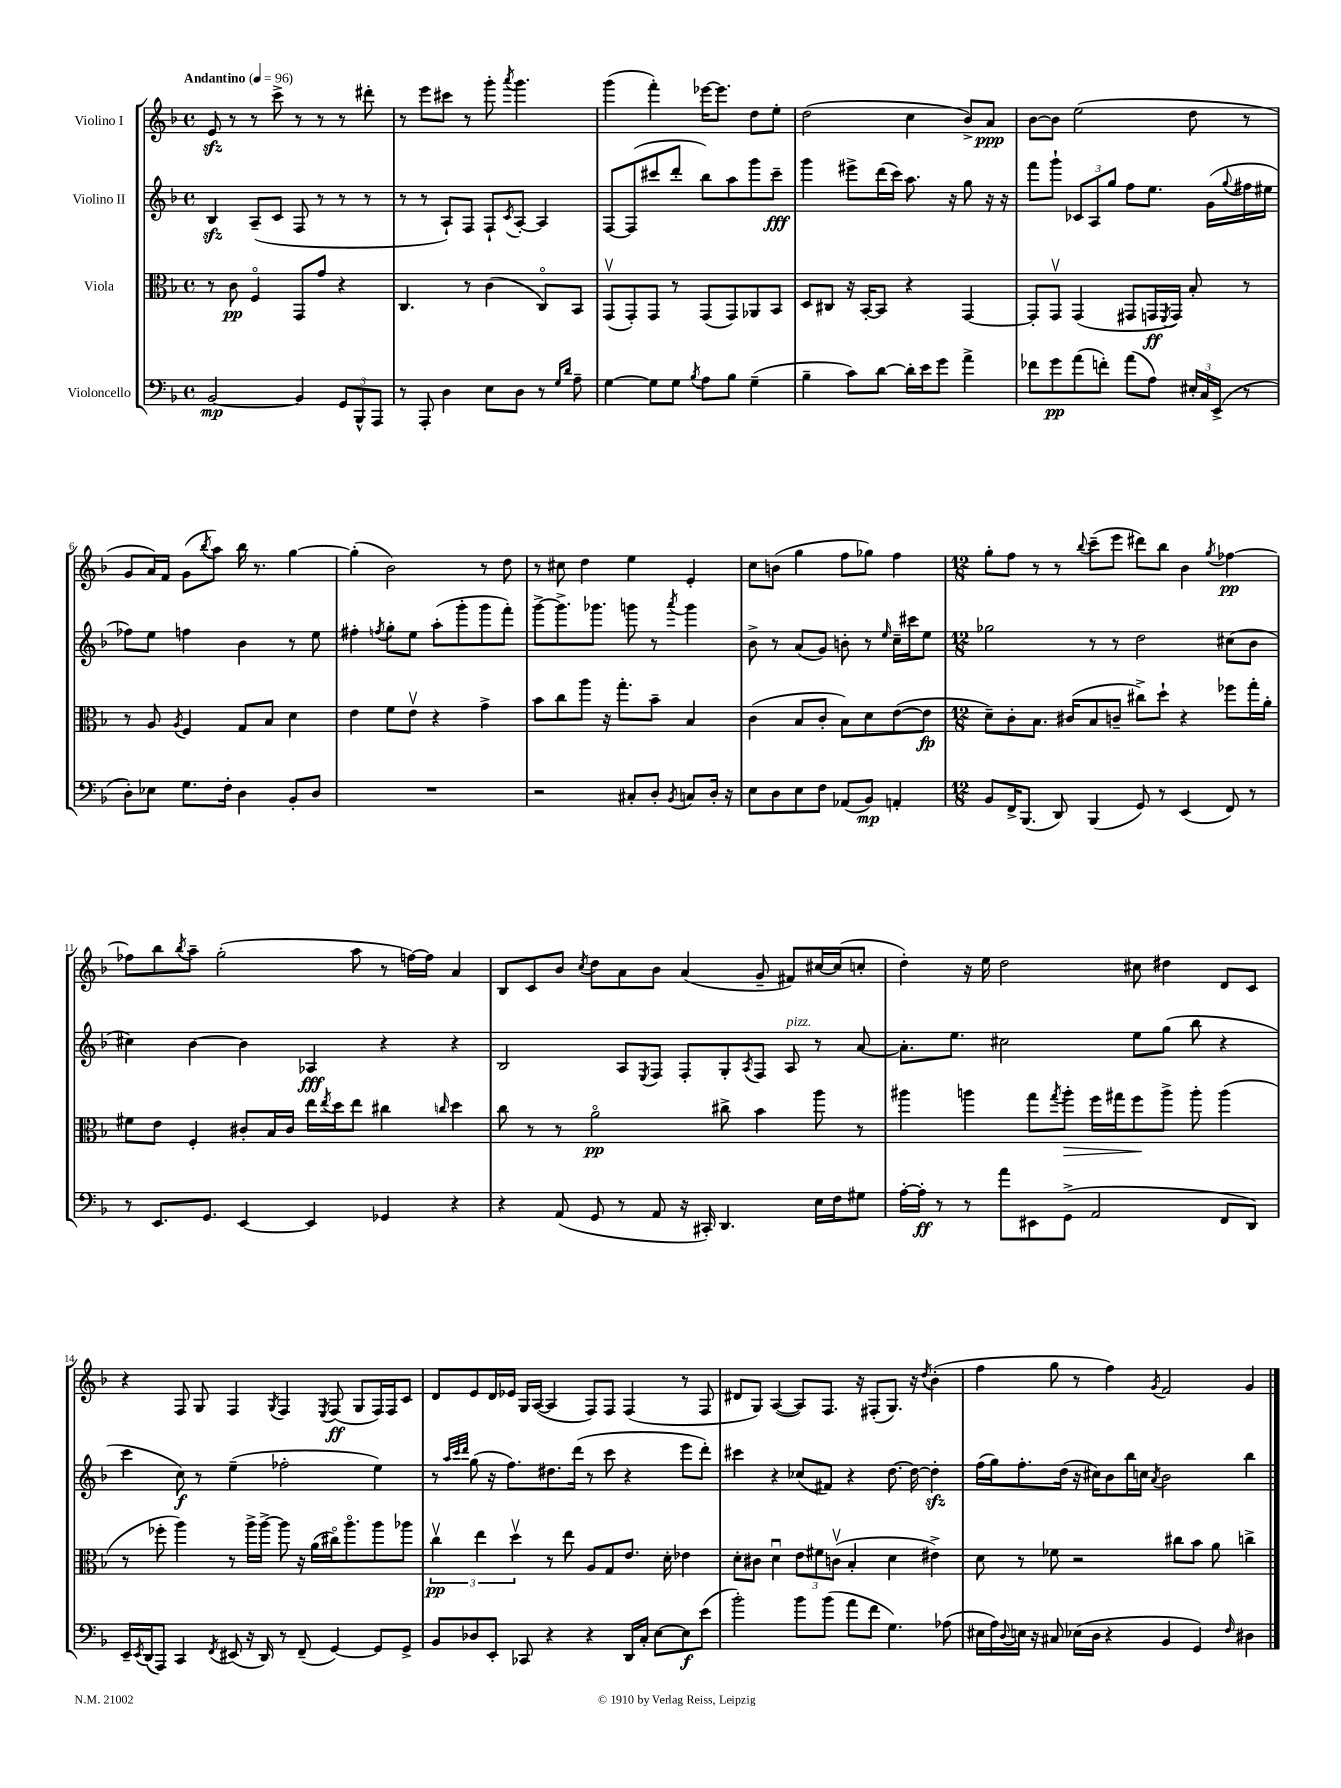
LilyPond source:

<<
\new StaffGroup <<
\new Staff = "s0" \with { instrumentName = "Violino I" } {
    \clef treble \key f \major \defaultTimeSignature \time 4/4 \tempo "Andantino" 4 = 96
    e'8\sfz r8 r8 c'''8-> r8 r8 r8 dis'''8-. |
    r8 e'''8 cis'''8 r8 g'''8-. \acciaccatura { a'''8 } g'''4. |
    g'''4( f'''4-.) ees'''16~ ees'''8. d''8 e''8-. |
    d''2( c''4 bes'8->) a'8\ppp |
    bes'8~ bes'8 e''2( d''8 r8 |
    g'8 a'16) f'16 g'8( \acciaccatura { bes''8 } a''8) bes''16 r8. g''4~ |
    g''4-.( bes'2) r8 d''8 |
    r8 cis''8 d''4 e''4 e'4-. |
    c''8 b'8( g''4 f''8 ges''8) f''4 |
    \numericTimeSignature \time 12/8 g''8-. f''8 r8 r8 \appoggiatura { bes''8 } c'''8--( e'''8 dis'''8) bes''8 bes'4 \acciaccatura { g''8 } fes''4~\pp |
    fes''8 bes''8 \acciaccatura { bes''8 } a''8-- g''2-.( a''8 r8 f''16~) f''16 a'4 |
    bes8 c'8 bes'8 \acciaccatura { c''8 } d''8 a'8 bes'8 a'4( g'8-- fis'8) cis''16~ cis''16( c''8-. |
    d''4-.) r16 e''16 d''2 cis''8 dis''4 d'8 c'8 |
    r4 f8 g8 f4 \acciaccatura { g8 } f4 \acciaccatura { e8 } f8\ff( g8 f16) f16 c'8 |
    d'8 e'8 d'16 ees'16 g16 a16~( a4 f8) f8 f4( r8 f8 |
    dis'8 g8) a4~( a8) f8. r16 fis8-.( g8.) r16 \acciaccatura { d''8 } bes'4-.( |
    f''4 g''8 r8 f''4) \acciaccatura { g'8 } f'2 g'4 \bar "|." |
}
\new Staff = "s1" \with { instrumentName = "Violino II" } {
    \clef treble \key f \major \defaultTimeSignature \time 4/4
    bes4\sfz a8--( c'8 f8 r8 r8 r8 |
    r8 r8 a8-!) f8 f8-! \acciaccatura { c'8 } a8~-. a4 |
    f8~ f8( cis'''8 d'''8-. bes''8) a''8 g'''8 cis'''8--\fff |
    g'''4 eis'''8-> d'''16( c'''16) a''8. r16 g''8 r16 r16 |
    f'''8 g'''8-! \tuplet 3/2 { ces'8 a8 g''8 } f''8 e''8. g'16( \appoggiatura { g''8 } fis''16 eis''16 |
    fes''8) e''8 f''4 bes'4 r8 e''8 |
    fis''4-. \acciaccatura { f''8 } g''8-. e''8 a''8-.( g'''8-. g'''8 f'''8-.) |
    g'''8~-> g'''8.-> ges'''8. g'''8 r8 \acciaccatura { a'''8 } g'''4 |
    bes'8-> r8 a'8( g'8) b'8-. r8 \grace { e''16 } c''16-- cis'''16 e''8 |
    \numericTimeSignature \time 12/8 ges''2 r8 r8 d''2 cis''8( bes'8 |
    cis''4) bes'4~ bes'4 aes4\fff r4 r4 |
    bes2 a8 \acciaccatura { e8 } f8 f8-. g8-. \acciaccatura { a8 } f8 a8^\markup { \italic "pizz." } r8 a'8~ |
    a'8.-. e''8. cis''2 e''8 g''8( bes''8 r4 |
    c'''4 c''8\f) r8 e''4--( fes''2-. e''4) |
    r8 \grace { a''32 c'''32 d'''32 } g''8( r16 f''8.) dis''8. d'''16( r8 c'''8 r4 e'''8 d'''8-.) |
    cis'''4 r4 ces''8( fis'8) r4 d''8.~ d''16~ d''4-.\sfz |
    f''16( g''16) f''8.-. d''16( r16 cis''16) bes'8 bes''16 c''16 \acciaccatura { a'8 } bes'2 bes''4 \bar "|." |
}
\new Staff = "s2" \with { instrumentName = "Viola" } {
    \clef alto \key f \major \defaultTimeSignature \time 4/4
    r8 c'8\pp f4\flageolet g,8 g'8 r4 |
    c4. r8 c'4( c8\flageolet) bes,8 |
    g,8\upbow( g,8-.) g,8 r8 g,8( g,8) aes,8 bes,8 |
    d8 cis8 r16 bes,16~-. bes,8 r4 g,4~ |
    g,8-. g,8\upbow g,4( gis,8 g,16\ff \acciaccatura { f,8 } g,16) bes8-. r8 |
    r8 a8 \acciaccatura { a8 } f4 g8 bes8 d'4 |
    e'4 f'8 e'8\upbow r4 g'4-> |
    bes'8 c''8 a''8 r16 g''8.-. bes'8-- bes4 |
    c'4( bes8 c'8-. bes8) d'8 e'8~( e'8\fp |
    \numericTimeSignature \time 12/8 d'8--) c'8-. bes8. cis'16( bes8 c'8-- cis''8->) d''8-! r4 fes''8 g''16-. a'16-. |
    fis'8 e'8 f4-. cis'8-. bes16 cis'16 e''16 \acciaccatura { e''8 } d''16 e''8 cis''4 \grace { c''16 } d''4 |
    c''8 r8 r8 a'2\flageolet\pp cis''8-> bes'4 a''8 r8 |
    ais''4 a''4 g''8 \acciaccatura { g''8 } a''8-.\> f''16 gis''16 f''8\! a''8-> a''8-. a''4( |
    r8 fes''8-. a''4) r8 a''16-> a''16~-> a''8 r16 a'16( cis''16\flageolet) a''8.\flageolet a''8 aes''8 |
    \tuplet 3/2 { c''4\upbow\pp e''4 d''4\upbow } r8 e''8 a8 g8 e'8. d'16-. ees'4 |
    d'8-. cis'8 d'4\downbow \tuplet 3/2 { e'8 fis'8 c'8\upbow( } bes4-. d'4 eis'4->) |
    d'8 r8 fes'8 r2 cis''8 bes'8 a'8 c''4-> \bar "|." |
}
\new Staff = "s3" \with { instrumentName = "Violoncello" } {
    \clef bass \key f \major \defaultTimeSignature \time 4/4
    bes,2~\mp bes,4 \tuplet 3/2 { g,8 bes,,8-^ a,,8 } |
    r8 a,,8-. d4 e8 d8 r8 \grace { g16 d'16 } a8-- |
    g4~ g8 g8 \acciaccatura { bes8 } a8 bes8 g4--( |
    bes4-- c'8) d'8~ d'16-. e'16 g'8 a'4-> |
    fes'8 g'8\pp a'8( f'8-.) a'8( a8) \tuplet 3/2 { eis16-. c16 e,16->( } r8 |
    d8-.) ees8 g8. f16-. d4 bes,8-. d8 |
    R1 |
    r2 cis8-. d8-. \acciaccatura { bes,8 } c8 d16-. r16 |
    e8 d8 e8 f8 aes,8( bes,8\mp) a,4-. |
    \numericTimeSignature \time 12/8 bes,8 f,16-> bes,,8.( d,8) bes,,4( g,8) r8 e,4( f,8) r8 |
    r8 e,8. g,8. e,4~ e,4 ges,4 r4 |
    r4 a,8( g,8 r8 a,8 r16 cis,16-.) d,4. e16 f16 gis8 |
    a16~-. a16-.\ff r8 r8 a'8 eis,8 g,8->( a,2 f,8 d,8) |
    e,16-- \acciaccatura { e,8 } d,16( a,,8) c,4 \acciaccatura { f,8 } eis,8( r16 d,16) r8 f,8--( g,4~) g,8 g,8-> |
    bes,8 des8 e,8-. ces,8 r4 r4 d,16 c16-. e8~ e8\f e'8( |
    bes'2-.) bes'8 bes'8( a'8 f'8 g4.) aes8( |
    eis16 a16) \appoggiatura { d8 } e16 r16 cis8 ees16( d16 r4 bes,4 g,4) \grace { f16 } dis4 \bar "|." |
}
>>
>>
